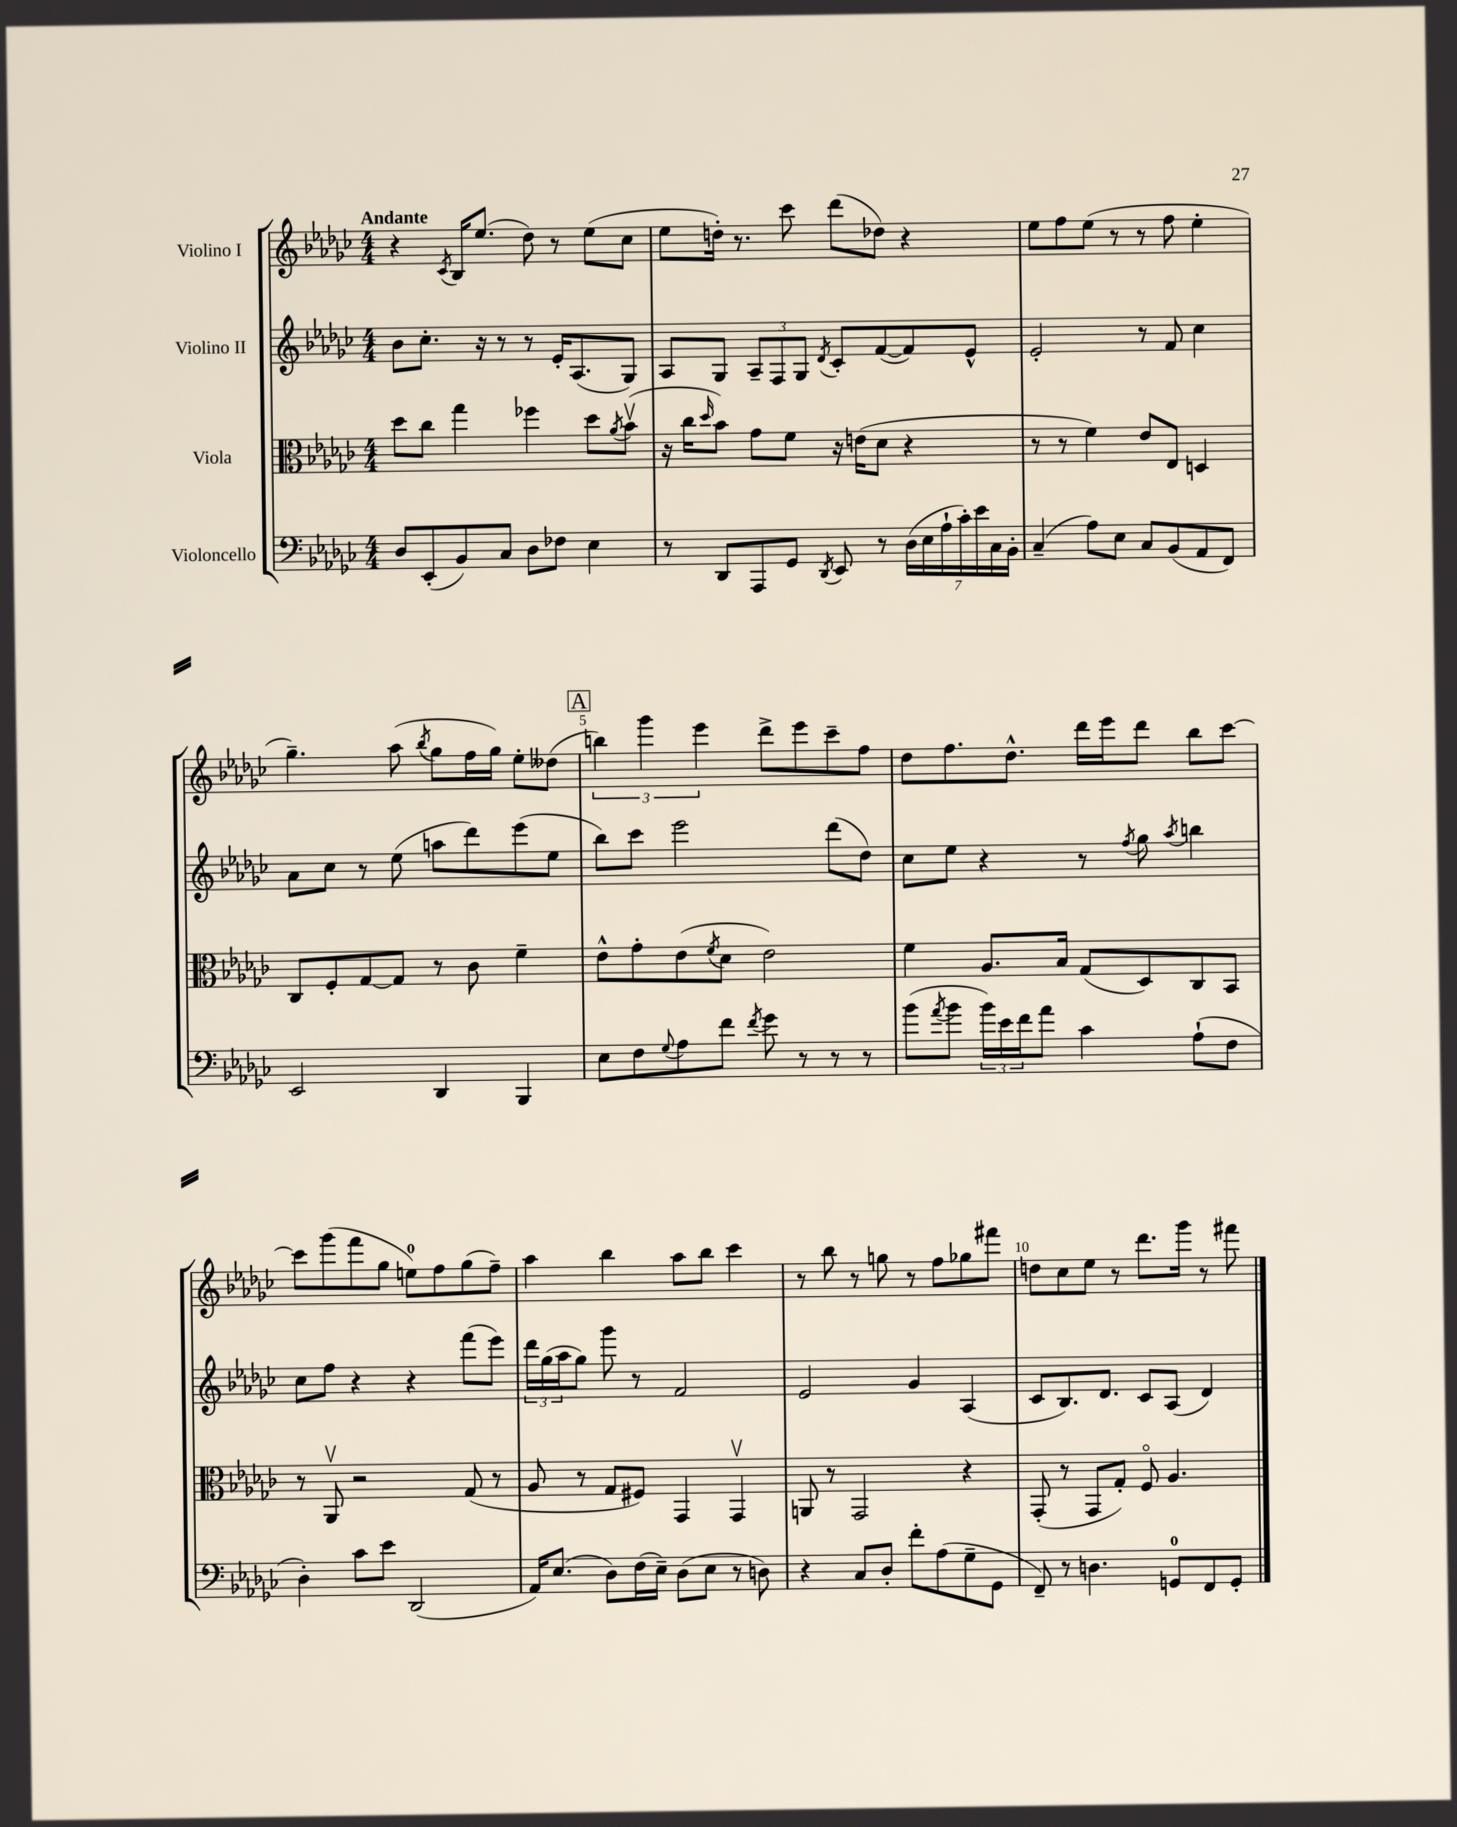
<<
\new StaffGroup <<
\new Staff = "s0" \with { instrumentName = "Violino I" } {
    \clef treble \key ges \major \numericTimeSignature \time 4/4 \tempo "Andante"
    r4 \acciaccatura { ces'8 } bes16 ees''8.( des''8) r8 ees''8( ces''8 |
    ees''8 d''16-.) r8. ces'''8 des'''8( des''8) r4 |
    ees''8 f''8 ees''8( r8 r8 f''8 ees''4-. |
    ges''4.--) aes''8( \acciaccatura { bes''8 } ges''8 f''16 ges''16) ees''8-. deses''8( |
    \mark \markup { \box "A" } \tuplet 3/2 { b''4) ges'''4 ees'''4 } des'''8-> ees'''8 ces'''8-- f''8 |
    des''8 f''8. des''8.-^ des'''16 ees'''16 des'''8 bes''8 ces'''8~ |
    ces'''8 ges'''8( f'''8 ges''8 e''8-0) f''8 ges''8( f''8--) |
    aes''4 bes''4 aes''8 bes''8 ces'''4 |
    r8 bes''8 r8 g''8 r8 f''8 ges''8 fis'''8 |
    d''8 ces''8 ees''8 r8 des'''8. ges'''16 r8 fis'''8 \bar "|." |
}
\new Staff = "s1" \with { instrumentName = "Violino II" } {
    \clef treble \key ges \major \numericTimeSignature \time 4/4
    bes'8 ces''8.-. r16 r8 r8 ees'16-. aes8.( ges8) |
    aes8 ges8 \tuplet 3/2 { aes8-- f8 ges8 } \acciaccatura { des'8 } ces'8-. f'8~( f'8) ees'8-^ |
    ees'2-. r8 f'8 ces''4 |
    aes'8 ces''8 r8 ees''8( a''8 des'''8) ees'''8( ees''8 |
    \mark \markup { \box "A" } bes''8) ces'''8 ees'''2 des'''8( des''8) |
    ces''8 ees''8 r4 r8 \acciaccatura { f''8 } ges''8 \acciaccatura { aes''8 } b''4 |
    ces''8 f''8 r4 r4 f'''8( ees'''8) |
    \tuplet 3/2 { des'''16 ges''16( aes''16 } ges''8) ges'''8 r8 f'2 |
    ees'2 ges'4 aes4( |
    ces'8 bes8.) des'8. ces'8 aes8( des'4) \bar "|." |
}
\new Staff = "s2" \with { instrumentName = "Viola" } {
    \clef alto \key ges \major \numericTimeSignature \time 4/4
    des''8 ces''8 ges''4 fes''4 des''8 \acciaccatura { aes'8 } bes'8\upbow( |
    r16 ces''16 \grace { des''16 } bes'8) ges'8 f'8 r16 e'16( des'8 r4 |
    r8 r8 f'4) ees'8 ees8 d4 |
    ces8 f8-. ges8~ ges8 r8 ces'8 f'4-- |
    \mark \markup { \box "A" } ees'8-^ ges'8-. ees'8( \acciaccatura { f'8 } des'8 ees'2) |
    f'4 aes8. bes16 ges8( des8) ces8 bes,8 |
    r8 aes,8\upbow r2 ges8( r8 |
    aes8 r8 ges8 fis8) ges,4 ges,4\upbow |
    a,8 r8 ges,2 r4 |
    ges,8-.( r8 ges,8 ges8-.) f8\flageolet aes4. \bar "|." |
}
\new Staff = "s3" \with { instrumentName = "Violoncello" } {
    \clef bass \key ges \major \numericTimeSignature \time 4/4
    des8 ees,8-.( bes,8) ces8 des8 fes8 ees4 |
    r8 des,8 aes,,8 ges,8 \acciaccatura { des,8 } ees,8 r8 \tuplet 7/4 { des16( ees16 aes16-! ces'16-.) ees'16 ces16 bes,16-. } |
    ces4--( aes8) ees8 ces8 bes,8( aes,8 f,8) |
    ees,2 des,4 bes,,4 |
    \mark \markup { \box "A" } ees8 f8 \appoggiatura { ges8 } aes8 f'8 \acciaccatura { f'8 } ges'8 r8 r8 r8 |
    bes'8( \acciaccatura { aes'8 } bes'8 \tuplet 3/2 { bes'16) ees'16 f'16 } aes'8 ces'4 aes8-!( f8 |
    des4-.) ces'8 ees'8 des,2( |
    aes,16) ees8.( des8) f16( ees16--) des8( ees8 r8 d8) |
    r4 ces8 des8-. f'8-. aes8( ges8-- ges,8 |
    f,8--) r8 d4. g,8-0 f,8 g,8-. \bar "|." |
}
>>
>>
\layout { \context { \Score \override BarNumber.break-visibility = ##(#f #t #t) barNumberVisibility = #(every-nth-bar-number-visible 5) } }
